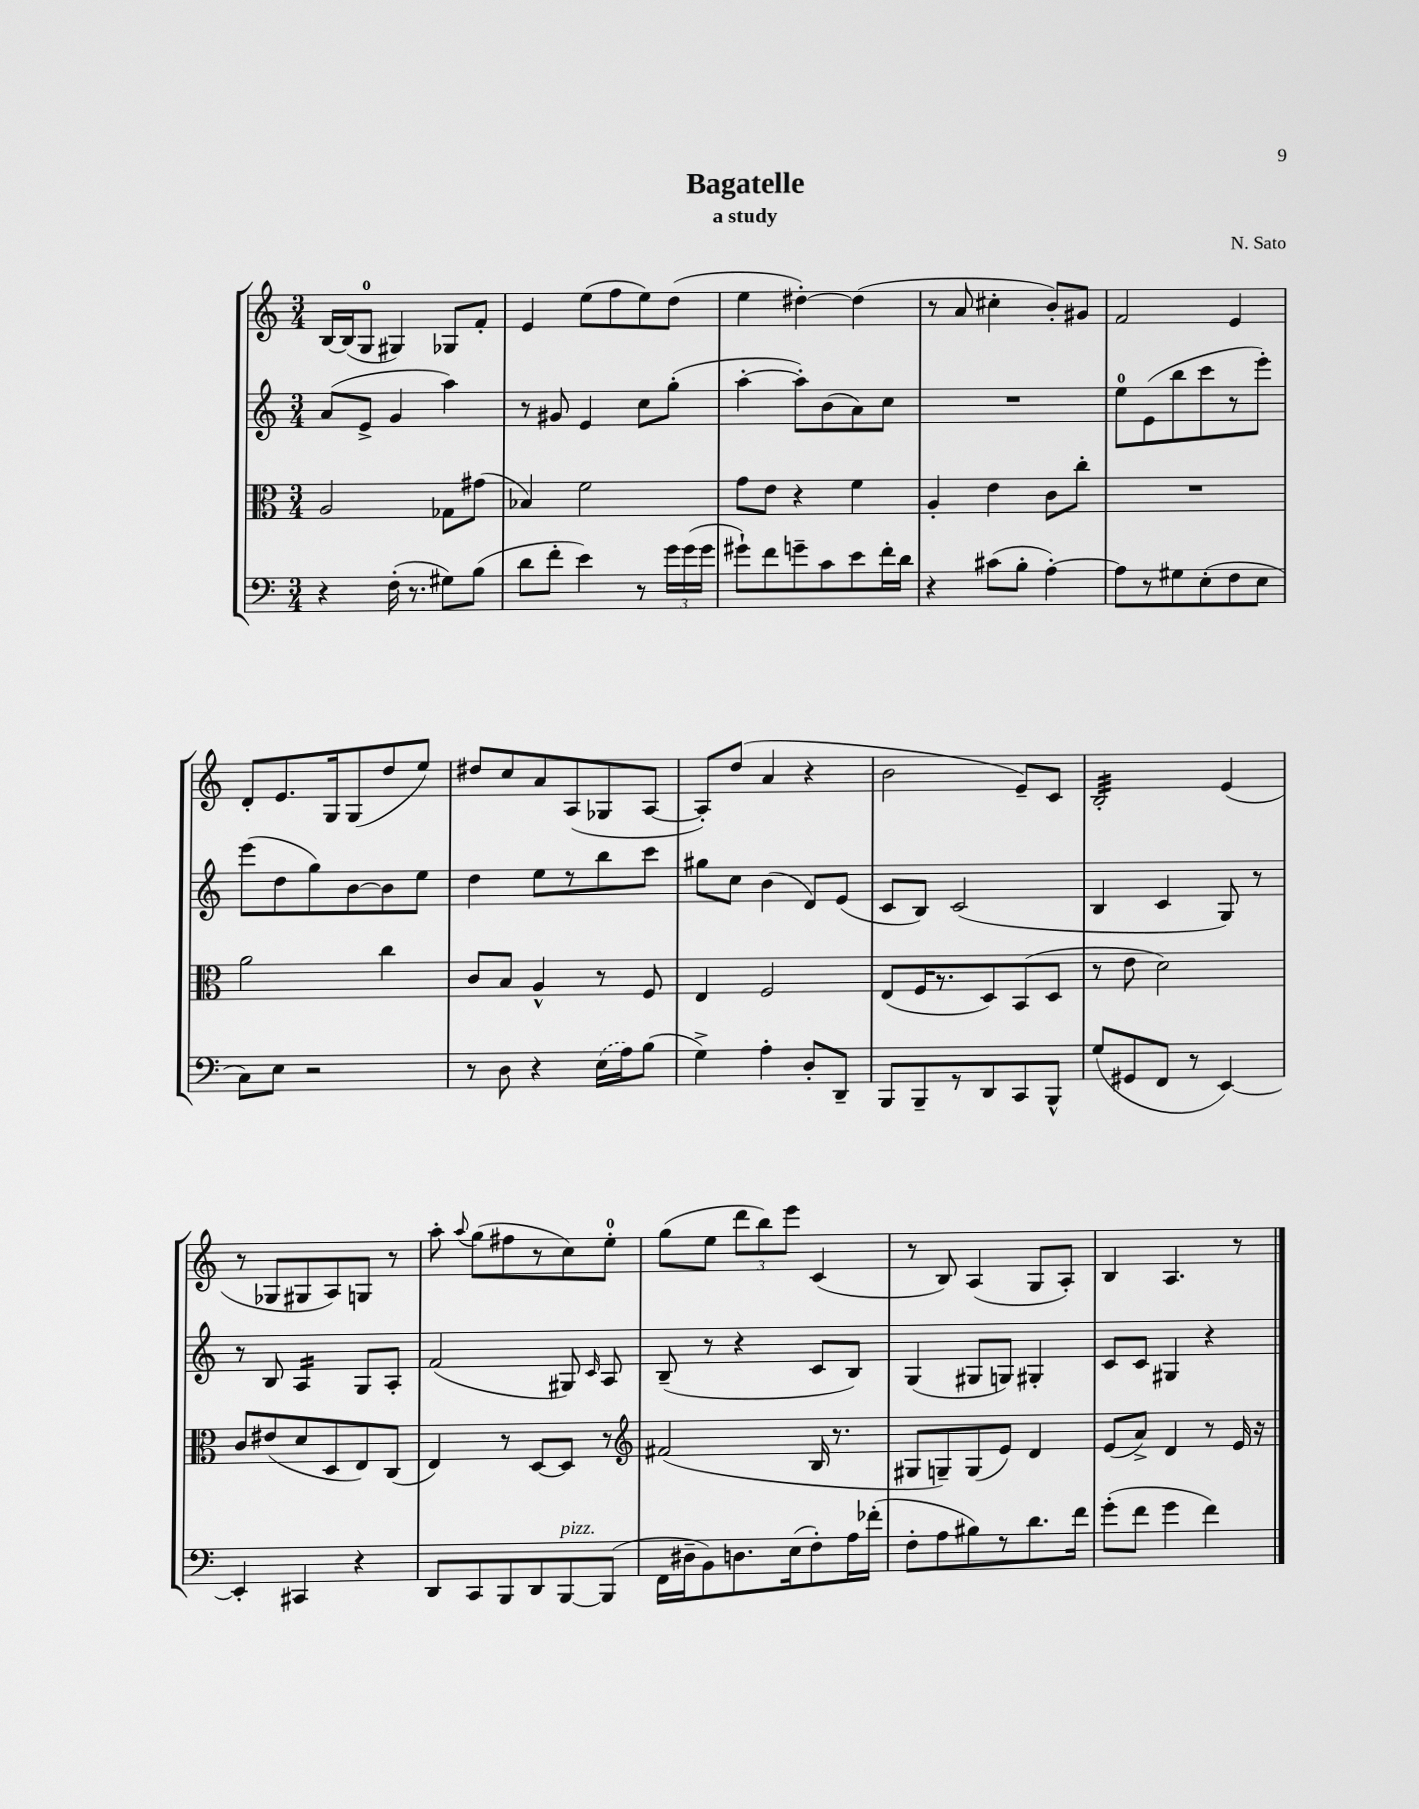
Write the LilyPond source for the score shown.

\header { title = "Bagatelle" composer = "N. Sato" subtitle = "a study" }
<<
\new StaffGroup <<
\new Staff = "s0" {
    \clef treble \key c \major \numericTimeSignature \time 3/4
    \autoBeamOff b16[~ b16( g8]-0 gis4) ges8[ f'8]-. |
    e'4 e''8[( f''8 e''8) d''8]( |
    e''4 dis''4~-.) dis''4( |
    r8 a'8 cis''4-. b'8[-.) gis'8] |
    f'2 e'4 |
    d'8[-. e'8. g16 g8( d''8 e''8]) |
    dis''8[ c''8 a'8 a8( ges8 a8]~ |
    a8[-.) d''8]( a'4 r4 |
    b'2 e'8[--) c'8] |
    b2:32-. e'4( |
    r8 ges8[ gis8 a8) g8] r8 |
    a''8-. \appoggiatura { a''8 } g''8[( fis''8 r8 c''8) e''8]-0-. |
    g''8[( e''8] \tuplet 3/2 { d'''8[ b''8) e'''8] } c'4( |
    r8 b8) a4( g8[ a8]-.) |
    b4 a4. r8 \bar "|." |
}
\new Staff = "s1" {
    \clef treble \key c \major \numericTimeSignature \time 3/4
    \autoBeamOff a'8[( e'8]-> g'4 a''4) |
    r8 gis'8 e'4 c''8[ g''8]-.( |
    a''4~-. a''8[-.) b'8( a'8) c''8] |
    R2. |
    e''8[-0 e'8( b''8 c'''8 r8 e'''8]-.) |
    e'''8[( d''8 g''8) b'8~ b'8 e''8] |
    d''4 e''8[ r8 b''8 c'''8] |
    gis''8[ c''8] b'4( d'8[) e'8]( |
    c'8[ b8]) c'2( |
    b4 c'4 g8) r8 |
    r8 b8 a4:16 g8[ a8]-. |
    f'2( gis8) \grace { c'16 } a8 |
    b8--( r8 r4 c'8[ b8]) |
    g4( gis8[ g8]) gis4-. |
    c'8[ c'8] gis4 r4 \bar "|." |
}
\new Staff = "s2" {
    \clef alto \key c \major \numericTimeSignature \time 3/4
    \autoBeamOff a2 ges8[ gis'8]( |
    bes4) f'2 |
    g'8[ e'8] r4 f'4 |
    a4-. e'4 c'8[ c''8]-. |
    R2. |
    a'2 c''4 |
    c'8[ b8] a4-^ r8 f8 |
    e4 f2 |
    e8[( f16 r8. d8) b,8( d8] |
    r8 e'8 d'2) |
    c'8[ eis'8( d'8 d8 e8) c8]( |
    e4) r8 d8[~ d8] r8 |
    \clef treble fis'2( b16 r8. |
    gis8[ g8--) g8( e'8]) d'4 |
    e'8[( a'8]->) d'4 r8 e'16 r16 \bar "|." |
}
\new Staff = "s3" {
    \clef bass \key c \major \numericTimeSignature \time 3/4
    \autoBeamOff r4 f16-.( r8. gis8[) b8]( |
    d'8[ f'8]-. e'4) r8 \tuplet 3/2 { g'16[ g'16( g'16] } |
    gis'8[-!) f'8 g'8-- c'8 e'8 f'16-. d'16] |
    r4 cis'8[( b8]-. a4~-.) |
    a8[ r8 gis8 e8-.( f8 e8] |
    c8[) e8] r2 |
    r8 d8 r4 \once \slurDashed e16[( a16) b8]( |
    g4->) a4-. d8[-. d,8]-- |
    b,,8[ b,,8-- r8 d,8 c,8 b,,8]-^ |
    g8[( gis,8 f,8] r8 e,4~) |
    e,4-. cis,4 r4 |
    d,8[ c,8 b,,8 d,8 b,,8~^\markup { \italic "pizz." } b,,8]( |
    f,16[ dis16-- b,8) d8. e16( f8-.) a16 fes'16]-.( |
    f8[-. a8 bis8) r8 d'8. f'16] |
    g'8[-.( f'8] g'4 f'4) \bar "|." |
}
>>
>>
\layout { \context { \Score \remove "Bar_number_engraver" } }
